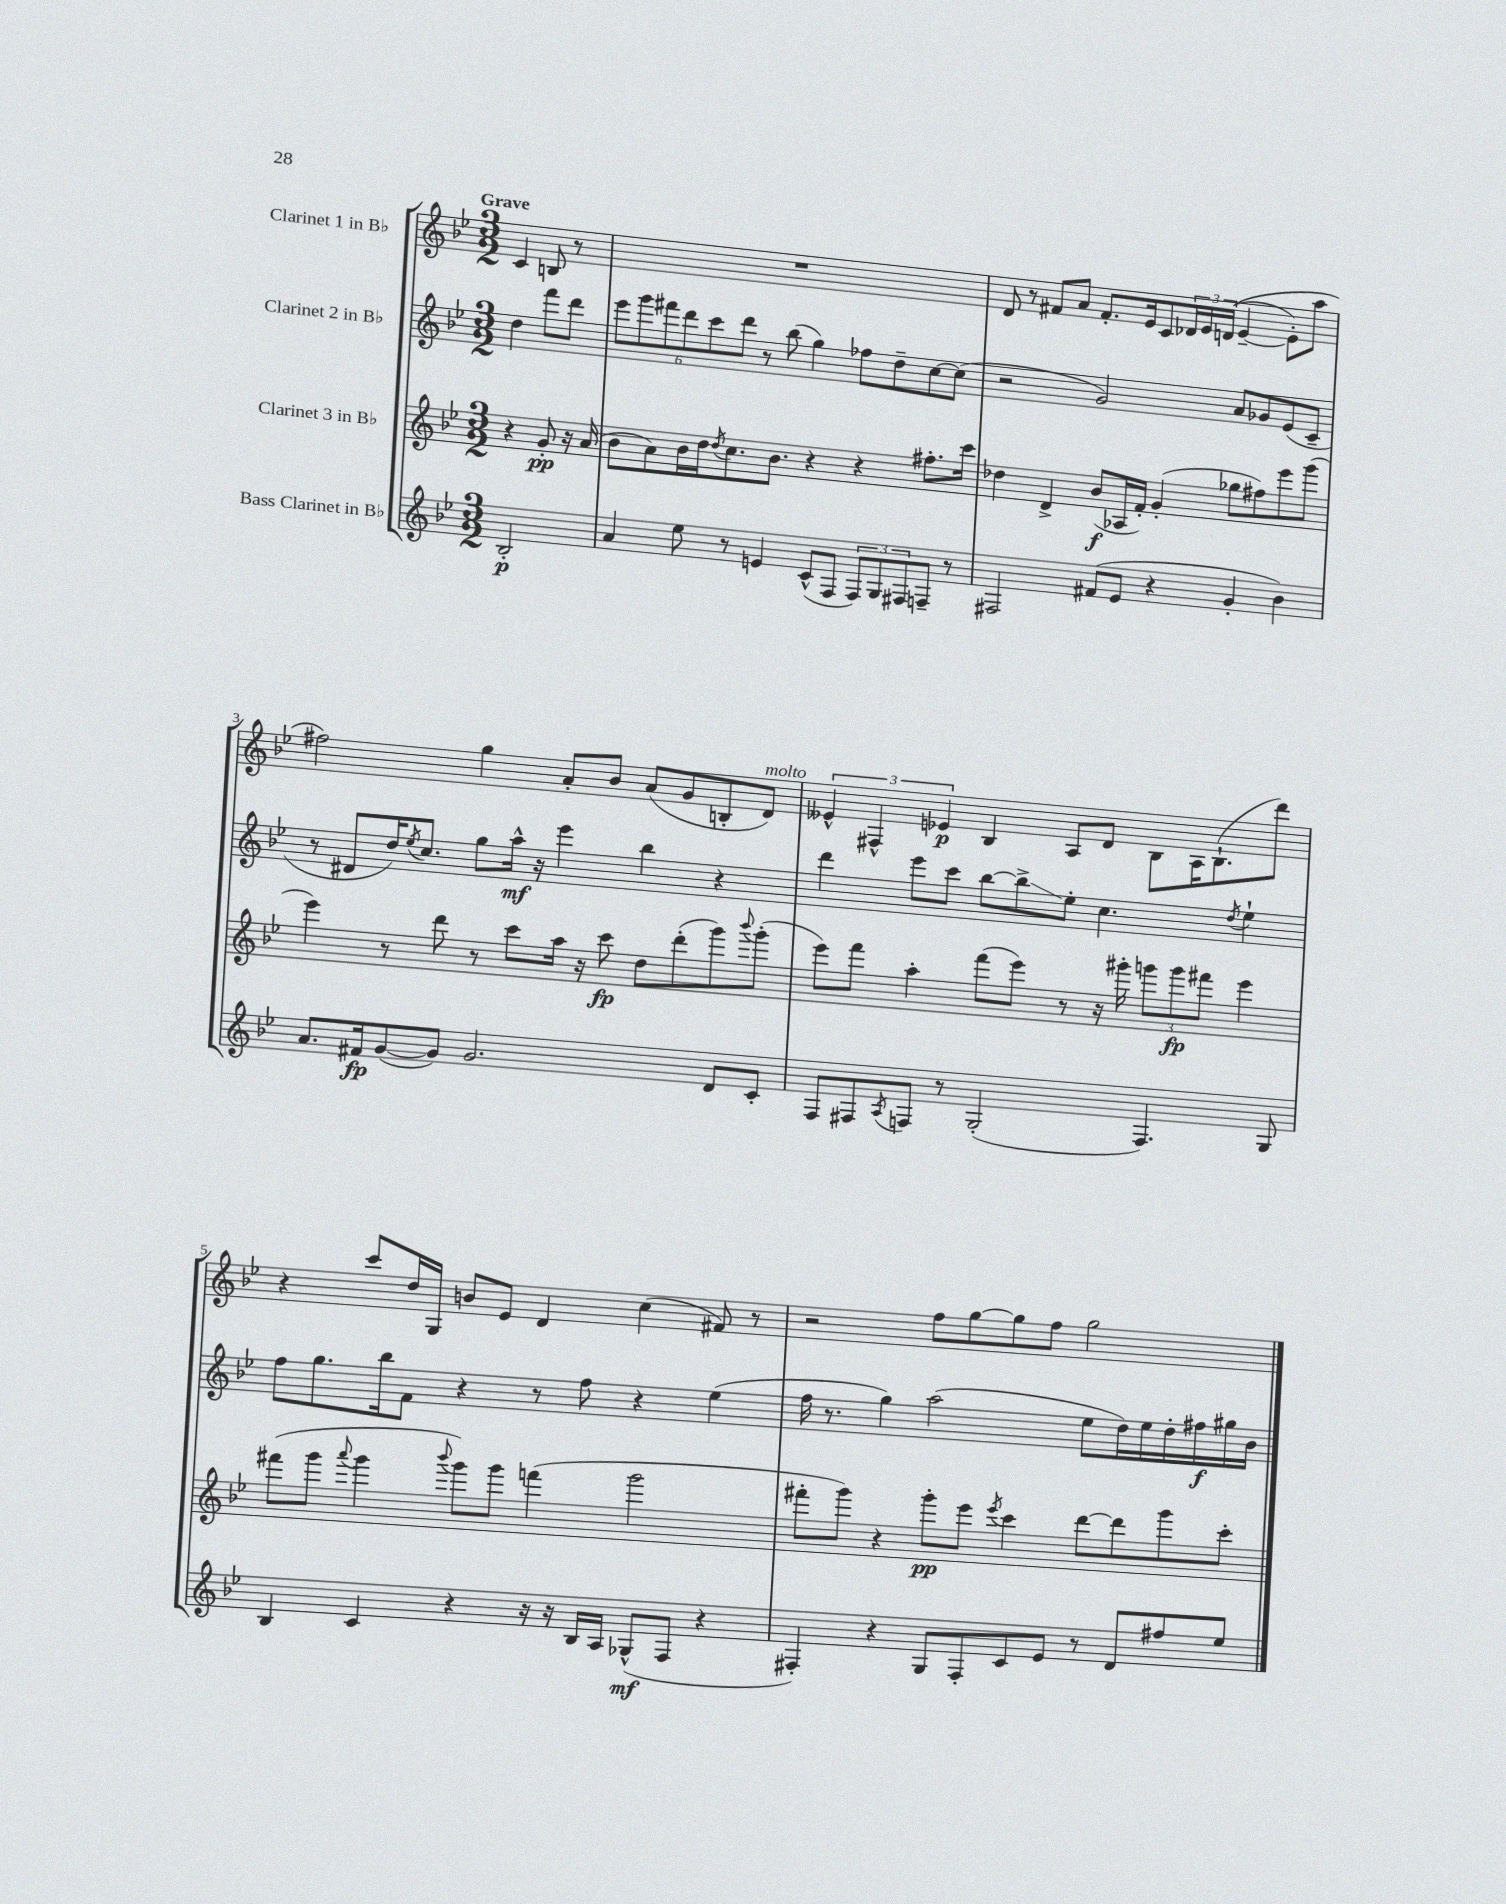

**kern	**kern	**kern	**kern
*staff4	*staff3	*staff2	*staff1
*clefG2	*clefG2	*clefG2	*clefG2
*k[b-e-]	*k[b-e-]	*k[b-e-]	*k[b-e-]
*M3/2	*M3/2	*M3/2	*M3/2
2B-'/	4r	4dd\	4c/
.	8g'/	8fff\L	8B/
.	16r	8ddd\J	8r
.	(16a/	.	.
=	=	=	=
4a/	8b-\L	12eee-\L	1.r
.	.	12ggg\	.
.	8a\)	.	.
.	.	12fff#\	.
8ee-\	16b-\L	12ddd\	.
.	16dd\J	.	.
.	.	12ccc\	.
.	8qdd/	.	.
8r	8.cc\	.	.
.	.	12ddd\J	.
4e/	.	8r	.
.	8.b-\J	.	.
.	.	(8bb-\	.
(8c^^/L	4r	4gg\)	.
8F/J	.	.	.
12F/L)	4r	8ff-\L	.
12G/	.	.	.
.	.	8dd~\	.
12F#/	.	.	.
8F~/J	8.ff#'\L	[8cc\	.
8r	.	(8cc\]J	.
.	16ccc\Jk	.	.
=	=	=	=
2F#/	4dd-\	2r	8d/
.	.	.	8r
.	4d^/	.	8f#/L
.	.	.	8a/J
(8f#/L	(8b-/L	2g/)	8.f#'/L
8e-/J	16A-/L	.	.
.	16f'/JJ)	.	16e-/k
4r	(4g'/	.	8c/
.	.	.	24d-/L
.	.	.	24e-/
.	.	.	&((24d/JJ
4g'/	8gg-\L	8a/L	[4e-~/
.	8ff#\)	8g-/	.
4b-\)	8eee-\	(8e-/	8e-'\]L)
.	(8ggg\J	8c~/J	8aa\J
=	=	=	=
8.a/L	4eee-\)	8r	2ff#\&)
.	.	8d#/L	.
16f#/k	.	.	.
([8g/	8r	16dd/K)	.
.	.	8qee-/	.
.	.	8.cc/J	.
8g/]J)	8ddd\	.	.
2.g/	8r	8gg\L	4gg\
.	8ccc\L	16aa^^\Jk	.
.	.	16r	.
.	16aa\Jk	4eee-\	8a'/L
.	16r	.	.
.	8ccc\	.	8b-/J
.	8dd\L	4bb-\	(8a/L
.	(8ddd'\	.	8g/
8d/L	8ggg\)	4r	8B'/
.	8qqbbb-/	.	.
8c'/J	(8ggg'\J	.	8d/J)
=	=	=	=
8F/L	8eee-\L)	4ddd\	6e--^^/
8F#/	8fff\J	.	.
.	.	.	6F#^^/
8qA/	.	.	.
8F/J	4aa'\	8eee-\L	.
.	.	.	6e-/
8r	.	8ccc\J	.
(2G'/	(8fff\L	[8bb-\L	4B-/
.	8eee-\J)	8bb-^\]	.
.	8r	8ee-'\J	8A/L
.	16r	4.cc\	8d/J
.	16ggg#'\	.	.
4.F/)	12ggg\L	.	8B-\L
.	12ggg\	.	.
.	.	.	16A\K
.	12fff#\J	.	.
.	.	.	(8.B-`\
.	.	8qdd/	.
.	4eee-\	4ee-`\	.
8G/	.	.	8ddd\J)
=	=	=	=
4B-/	(8fff#\L	8ff\L	4r
.	8ggg\J	8.gg\	.
.	8qqaaa/	.	.
4c/	4ggg\	.	8ccc/L
.	.	16bb-\k	.
.	.	8f\J	16dd/L
.	.	.	16G/JJ
.	8qqbbb-/	.	.
4r	8ggg\L)	4r	8b/L
.	8ggg\J	.	8e-/J
16r	(4fff\	8r	4d/
16r	.	.	.
16B-/LL	.	8ff\	.
16A/JJ	.	.	.
(8G-^^/L	2ggg\	4r	(4cc\
8F/J	.	.	.
4r	.	(4ee-\	8f#/)
.	.	.	8r
=	=	=	=
4F#'/)	8fff#'\L	16ff\	2r
.	.	8.r	.
.	8ggg\J)	.	.
4r	4r	4gg\)	.
8G/L	8ggg'\L	(2aa\	8ff\L
8F#'/	8eee-\J	.	[8gg\
.	8qeee-/	.	.
8c/	4ccc\	.	8gg\]
8e-/J	.	.	8ff\J
8r	[8ddd\L	8ee-\L	2gg\
8d/L	8ddd\]	16dd\L)	.
.	.	16ee-\	.
8ff#/	8ggg\	16dd'\	.
.	.	16ff#\	.
8ee-/J	8ccc'\J	16gg#\	.
.	.	16b-\JJ	.
==	==	==	==
*-	*-	*-	*-
